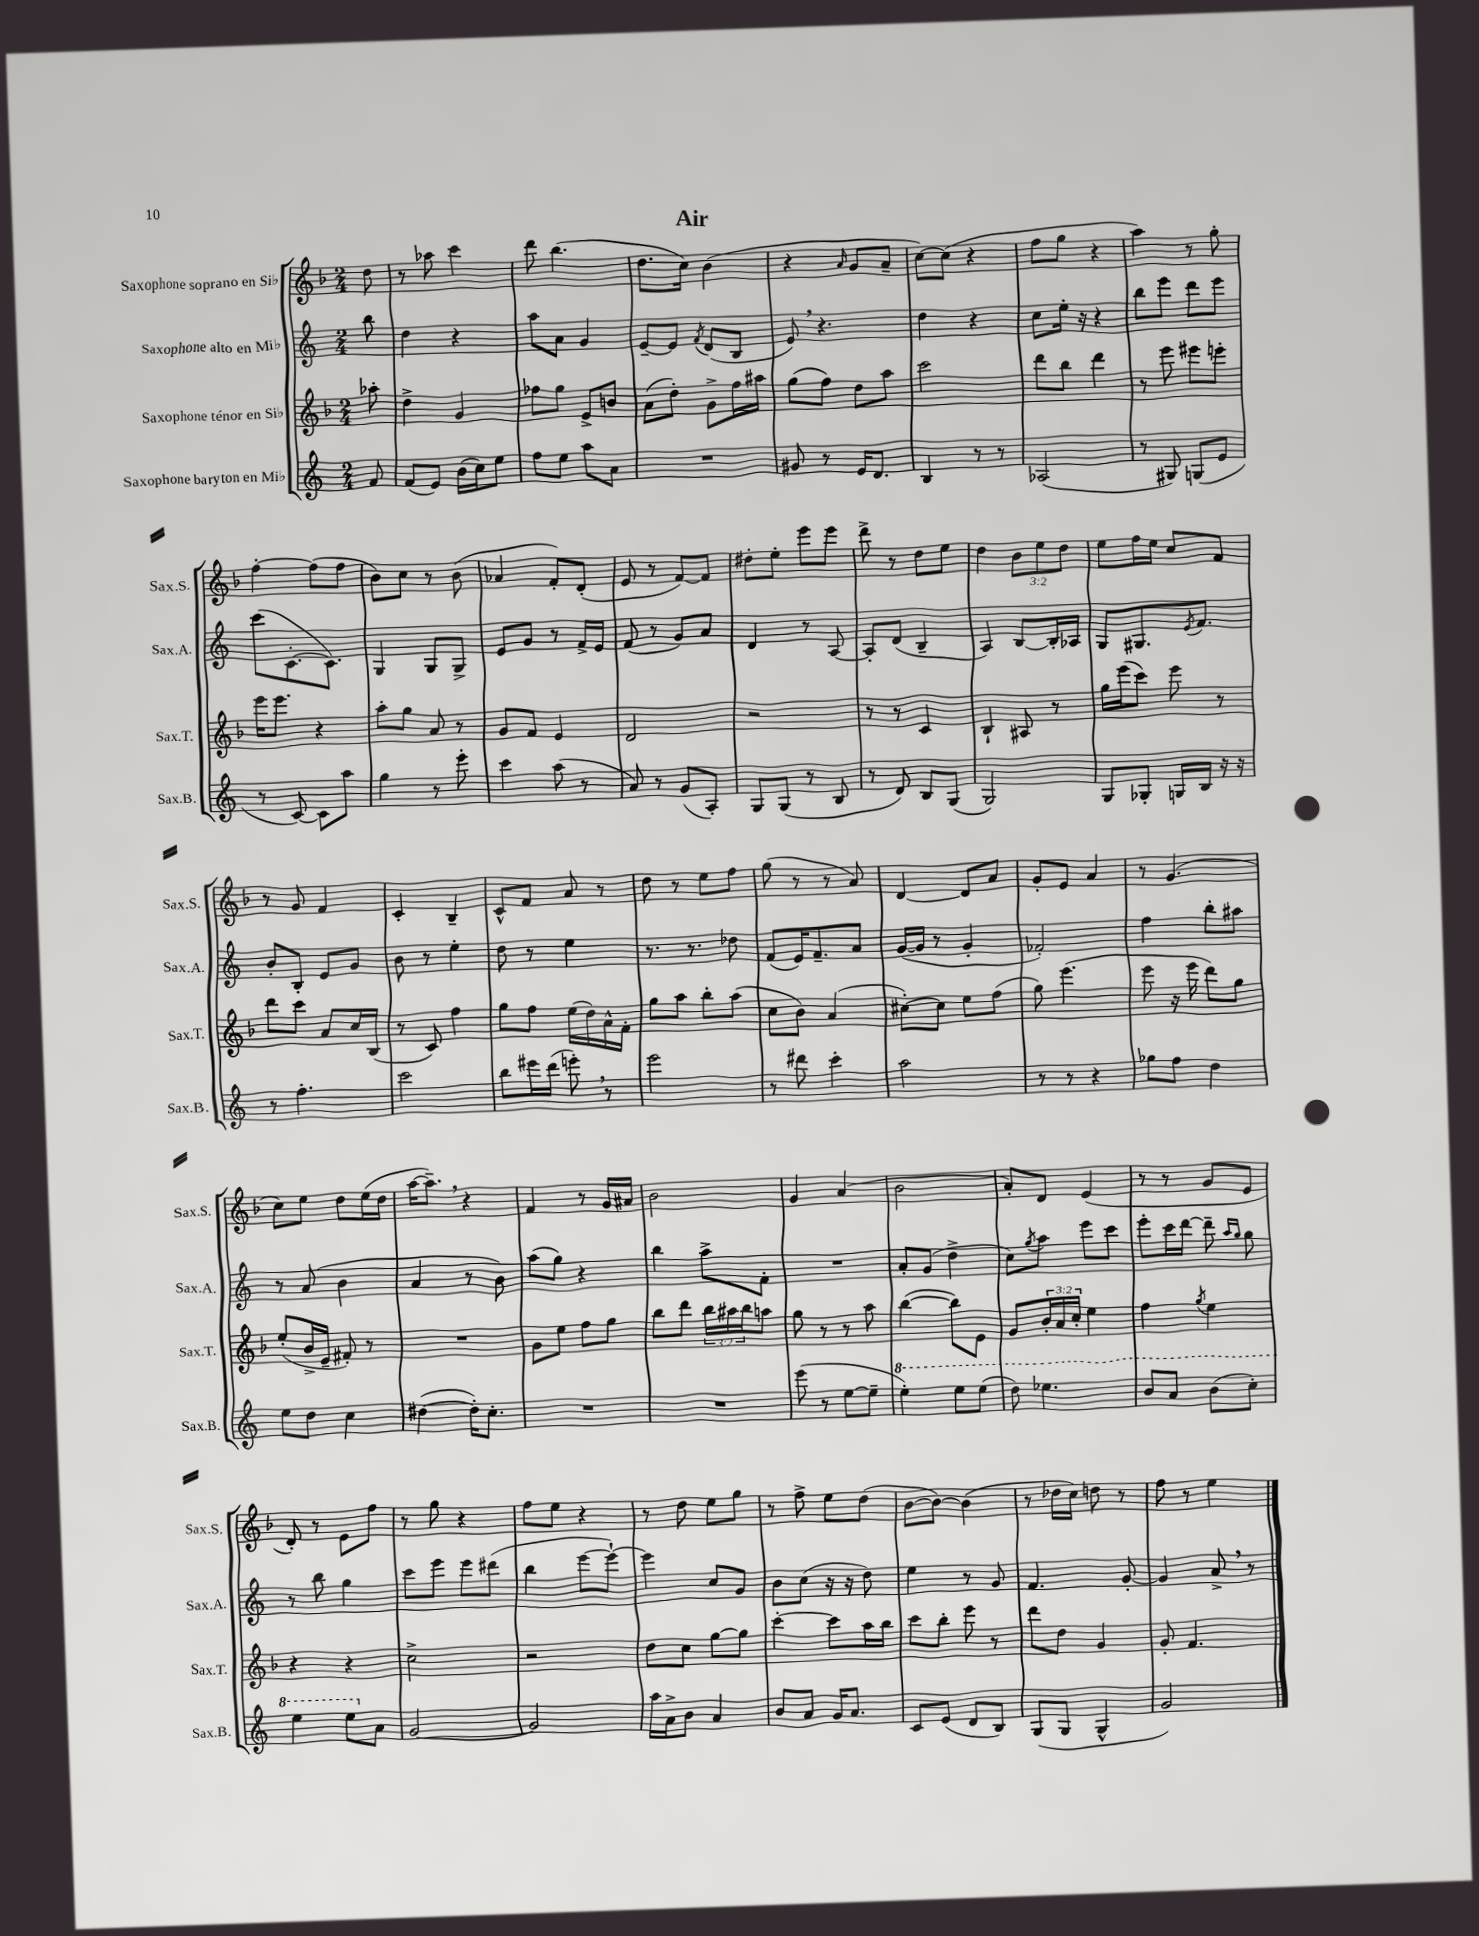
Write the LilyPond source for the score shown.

\header { title = "Air" }
<<
\new StaffGroup <<
\new Staff = "s0" \with { instrumentName = "Saxophone soprano en Sib" shortInstrumentName = "Sax.S." } {
    \clef treble \key f \major \numericTimeSignature \time 2/4 \override Staff.TupletNumber.text = #tuplet-number::calc-fraction-text \partial 8
    d''8 |
    r8 aes''8 c'''4 |
    d'''8 bes''4.( |
    d''8. c''16) bes'4( |
    r4 \grace { a'16 } g'8 a'8-- |
    c''8~) c''8( r4 |
    f''8 g''8 r4 |
    a''4) r8 g''8-. |
    f''4~-. f''8( f''8 |
    bes'8) c''8 r8 bes'8( |
    aes'4 f'8-.) d'8-.( |
    e'8 r8 f'8~) f'8 |
    dis''8-. e''8-. e'''8 e'''8 |
    d'''8-> r8 d''8 e''8 |
    d''4 \tuplet 3/2 { bes'8 e''8 d''8 } |
    e''8 f''16 e''16 c''8 f'8 |
    r8 g'8 f'4 |
    c'4-. bes4-- |
    c'8-^ f'8 a'8 r8 |
    d''8 r8 e''8 f''8 |
    g''8( r8 r8 a'8) |
    d'4~ d'8 a'8 |
    g'8-. e'8 a'4 |
    r8 g'4.( |
    c''8) e''8 d''8 e''16( d''16 |
    a''16~ a''8.--) \breathe r4 |
    f'4 r8 g'16 ais'16 |
    bes'2 |
    g'4 a'4( |
    bes'2 |
    a'8-.) d'8 e'4( |
    r8 r8 g'8 e'8 |
    d'8-.) r8 e'8 f''8 |
    r8 g''8 r4 |
    f''8 e''8 r4 |
    r8 d''8 e''8 g''8 |
    r8 f''8-> e''8 d''8( |
    bes'8~ bes'8~) bes'4( |
    r8 des''16 c''16) d''8 r8 |
    f''8 r8 e''4 \bar "|." |
}
\new Staff = "s1" \with { instrumentName = "Saxophone alto en Mib" shortInstrumentName = "Sax.A." } {
    \clef treble \key c \major \numericTimeSignature \time 2/4 \partial 8
    b''8 |
    d''4 r4 |
    a''8 a'8 g'4 |
    e'8~-- e'8 \acciaccatura { f'8 } d'8( b8 |
    e'8) \breathe r4. |
    d''4 r4 |
    c''8 e''16-. r16 r4 |
    b''8 e'''8 d'''8 e'''8 |
    c'''8( c'8.~-. c'8.) |
    g4 g8 g8-> |
    e'8 g'8 r8 f'16-> e'16 |
    f'8( r8 g'8) a'8 |
    d'4 r8 a8~ |
    a8-. d'8( b4-- |
    a4) b8~ b16-. aes16 |
    g8 gis8. \acciaccatura { e'8 } f'8. |
    b'8-. b8-. e'8 g'8 |
    b'8 r8 e''4-. |
    d''8 r8 e''4 |
    r8. r8. des''8 |
    f'8( e'16) f'8.-- a'8 |
    g'16~( g'16 r8 g'4-. |
    fes'2-.) |
    f''4 b''8-. ais''8 |
    r8 a'8( b'4 |
    a'4 r8 b'8) |
    a''8( g''8) r4 |
    b''4 a''8-> f'8-. |
    R2 |
    a'8-. g'8( d''4-> |
    c''8) \acciaccatura { g''8 } a''8 e'''8 c'''8 |
    e'''8-. c'''16 d'''16~ d'''8-- \grace { a''16 g''16 } g''8 |
    r8 b''8 g''4 |
    c'''8 e'''8 e'''8 dis'''8( |
    b''4 e'''8~ e'''8~-!) |
    e'''4 c''8 g'8 |
    b'8 c''8( r16 r16 d''8) |
    e''4 r8 g'8 |
    f'4. g'8~-. |
    g'4 a'8-> \breathe r8 \bar "|." |
}
\new Staff = "s2" \with { instrumentName = "Saxophone ténor en Sib" shortInstrumentName = "Sax.T." } {
    \clef treble \key f \major \numericTimeSignature \time 2/4 \override Staff.TupletNumber.text = #tuplet-number::calc-fraction-text \partial 8
    aes''8-. |
    d''4-> g'4 |
    fes''8 g''8 e'8-> b'8 |
    a'8( d''8-.) g'8-> f''16 ais''16 |
    g''8( f''8) d''8 a''8 |
    c'''2 |
    d'''8 bes''8 d'''4 |
    r8 e'''8 eis'''8 e'''8-. |
    e'''16 e'''8. r4 |
    a''8-. g''8 a'8 r8 |
    g'8 f'8 e'4 |
    d'2 |
    r2 |
    r8 r8 c'4 |
    bes4-! ais8 r8 |
    g''16 e'''16( c'''8) e'''8 r8 |
    d'''8 c'''8 a'8 c''16 bes16( |
    r8 c'8) f''4 |
    g''8 f''8 e''16( d''16) a'16-^ f'16-. |
    g''8 a''8 bes''8-. a''8( |
    c''8 bes'8) a'4( |
    cis''8~-.) cis''8 e''8 f''8( |
    g''8) e'''4.( |
    e'''8 r16 e'''16 d'''8) g''8 |
    e''8-.( bes'16-> e'16-- fis'8-.) r8 |
    R2 |
    g'8 e''8 f''8 g''8 |
    bes''8 d'''8 \tuplet 3/2 { bes''16 ais''16 bes''16 } a''8 |
    g''8 r8 r8 a''8 |
    bes''4~( bes''8) e'8 |
    g'8 \tuplet 3/2 { bes'16-. a'16 c''16-. } e''4 |
    f''4 \acciaccatura { g''8 } e''4 |
    r4 r4 |
    c''2-> |
    r2 |
    d''8 c''8 g''8~ g''8 |
    c'''4~-. c'''8 a''16 bes''16 |
    c'''8 bes''8-. e'''8 r8 |
    d'''8 d''8 g'4 |
    g'8-. f'4. \bar "|." |
}
\new Staff = "s3" \with { instrumentName = "Saxophone baryton en Mib" shortInstrumentName = "Sax.B." } {
    \clef treble \key c \major \numericTimeSignature \time 2/4 \partial 8
    f'8 |
    f'8( e'8) b'16( c''16) e''8 |
    f''8 e''8 a''8 a'8 |
    R2 |
    gis'8 r8 e'16 d'8. |
    b4 r8 r8 |
    aes2( |
    r8 gis8) g8( e'8 |
    r8 c'8~) c'8 a''8 |
    g''4 r8 e'''8-. |
    c'''4 a''8( r8 |
    a'8) r8 g'8( a8-.) |
    g8 g8( r8 b8 |
    r8 d'8) b8 g8( |
    g2) |
    g8 ges8-. g16 b16 r16 r16 |
    r8 f''4.-. |
    c'''2 |
    b''8 eis'''16 d'''16( e'''8-.) \breathe r8 |
    e'''2 |
    r8 dis'''8 c'''4-. |
    a''2 |
    r8 r8 r4 |
    ges''8 f''8 d''4 |
    e''8 d''8 c''4 |
    dis''4~( dis''16-.) c''8.-. |
    R2 |
    R2 |
    e'''8( r8 e''8~ e''8-- |
    \ottava #1 e'''4-.) e'''8 e'''8( |
    d'''8) ees'''4. |
    b''8 a''8 b''8( c'''8-.) |
    e'''4 e'''8 \ottava #0 a'8 |
    g'2~ |
    g'2 |
    a''16 a'16-> b'8 a'4 |
    b'8 a'8 g'16 a'8. |
    c'8 e'8( d'8 b8) |
    g8( g8 g4-^ |
    g'2) \bar "|." |
}
>>
>>
\layout { \context { \Score \remove "Bar_number_engraver" } }
